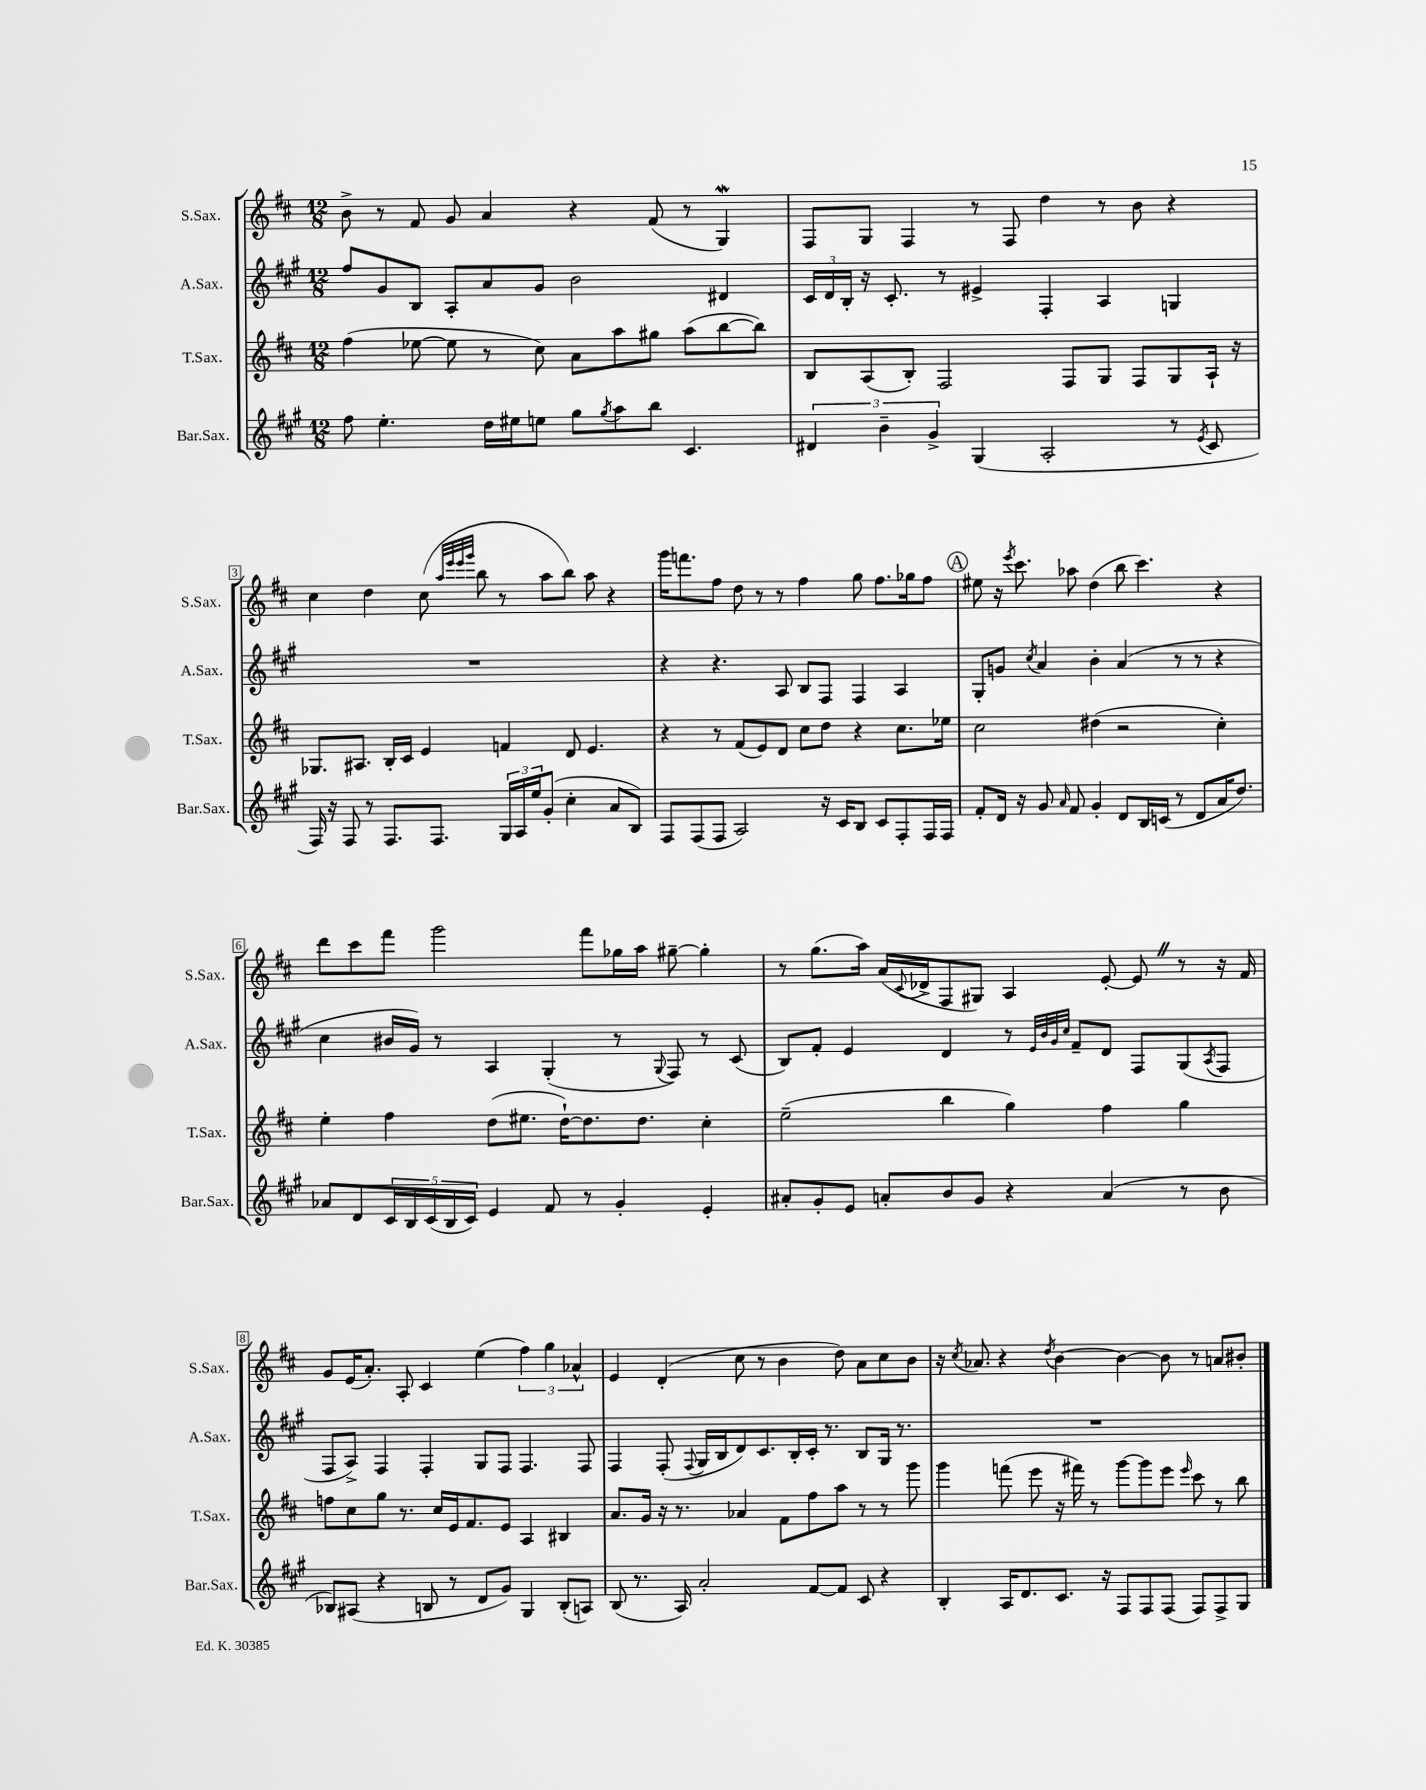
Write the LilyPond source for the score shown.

<<
\new StaffGroup <<
\new Staff = "s0" \with { instrumentName = "S.Sax." shortInstrumentName = "S.Sax." } {
    \clef treble \key d \major \numericTimeSignature \time 12/8
    b'8-> r8 fis'8 g'8 a'4 r4 fis'8( r8 g4\mordent) |
    fis8 g8 fis4 r8 fis8 d''4 r8 b'8 r4 |
    cis''4 d''4 cis''8( \grace { a''32 e'''32 e'''32 g'''32 } b''8 r8 a''8 b''8) a''8 r4 |
    g'''16 f'''8. fis''8 d''8 r8 r8 fis''4 g''8 fis''8. ges''16 fis''8 |
    \mark \markup { \circle "A" } eis''8 r16 \acciaccatura { e'''8 } cis'''8. aes''8 d''4( b''8 cis'''4.) r4 |
    d'''8 cis'''8 fis'''8 g'''2 fis'''8 ges''16 a''16 gis''8~-- gis''4-. |
    r8 g''8.( a''16) a'16( \appoggiatura { cis'8 } des'16-> fis8 gis8) a4 e'8~-. e'8 \once \override BreathingSign.text = \markup { \musicglyph "scripts.caesura.straight" } \breathe r8 r16 fis'16 |
    g'8 e'16( a'8.-.) a8-. cis'4 e''4( \tuplet 3/2 { fis''4) g''4 aes'4-^ } |
    e'4 d'4-.( cis''8 r8 b'4 d''8) a'8 cis''8 b'8 |
    r16 \acciaccatura { cis''8 } aes'8. r4 \acciaccatura { d''8 } b'4~ b'4~ b'8 r8 a'8 bis'8-. \bar "|." |
}
\new Staff = "s1" \with { instrumentName = "A.Sax." shortInstrumentName = "A.Sax." } {
    \clef treble \key a \major \numericTimeSignature \time 12/8
    fis''8 gis'8 b8 a8-. a'8 gis'8 b'2 dis'4 |
    \tuplet 3/2 { cis'16 d'16 b16-. } r16 cis'8.-. r8 eis'4-> fis4-. a4 g4 |
    R1. |
    r4 r4. a8 b8 fis8 fis4 a4 |
    \mark \markup { \circle "A" } gis8-. g'8 \acciaccatura { cis''8 } a'4 b'4-. a'4( r8 r8 r4 |
    cis''4 bis'16 gis'16) r8 a4 gis4-.( r8 \appoggiatura { gis8 } fis8) r8 cis'8( |
    b8) fis'8-. e'4 d'4 r8 \grace { e'32 b'32 gis'32 cis''32 } fis'8-- d'8 fis8 gis8( \acciaccatura { a8 } fis8 |
    fis8 a8->) fis4 fis4-. gis8 fis8 fis4. fis8 |
    fis4 fis8-.( \appoggiatura { fis8 } gis16 b16 d'8) cis'8. b16-. cis'16-. r8. b8 gis16 r8. |
    R1. \bar "|." |
}
\new Staff = "s2" \with { instrumentName = "T.Sax." shortInstrumentName = "T.Sax." } {
    \clef treble \key d \major \numericTimeSignature \time 12/8
    fis''4( ees''8~ ees''8 r8 cis''8) a'8 a''8 gis''8 a''8( b''8~ b''8) |
    b8 a8( b8-.) fis2 fis8 g8 fis8 g8 a16-! r16 |
    ges8. ais8. b16-. cis'16 e'4 f'4 d'8 e'4. |
    r4 r8 fis'8( e'8) d'8 cis''8 d''8 r4 cis''8. ees''16 |
    \mark \markup { \circle "A" } cis''2 dis''4( r2 cis''4-.) |
    e''4-. fis''4 d''8( eis''8. d''16~-!) d''8. d''8. cis''4-. |
    e''2--( b''4 g''4) fis''4 g''4 |
    f''8 cis''8 g''8 r8. cis''16 e'16 fis'8. e'8 a4 bis4 |
    a'8. g'16 r16 r8. aes'4 fis'8 fis''8 a''8 r8 r8 g'''8 |
    g'''4 f'''8( e'''8 r16 fis'''16) r8 g'''8~ g'''8 e'''8 \grace { e'''16 } cis'''8 r8 b''8 \bar "|." |
}
\new Staff = "s3" \with { instrumentName = "Bar.Sax." shortInstrumentName = "Bar.Sax." } {
    \clef treble \key a \major \numericTimeSignature \time 12/8
    fis''8 e''4.-. d''16 eis''16 e''8 gis''8 \acciaccatura { gis''8 } a''8 b''8 cis'4. |
    \tuplet 3/2 { dis'4 b'4-- gis'4-> } gis4( a2-. r8 \acciaccatura { e'8 } cis'8 |
    fis16) r16 fis8 r8 fis8. fis8. \tuplet 3/2 { gis16 a16 e''16 } gis'8-.( cis''4-. a'8 b8) |
    fis8 fis8( fis8 a2) r16 cis'16 b8 cis'8 fis8-. fis16 fis16 |
    \mark \markup { \circle "A" } fis'8-. d'16 r16 gis'8 \grace { a'16 } fis'8 gis'4-. d'8 b16 c'16( r8 d'8 a'16 d''8.) |
    aes'8 d'8 \tuplet 5/4 { cis'16 b16 cis'16( b16 cis'16) } e'4 fis'8 r8 gis'4-. e'4-. |
    ais'8-. gis'8-. e'8 a'8-. b'8 gis'8 r4 a'4( r8 b'8 |
    bes8) ais8( r4 b8 r8 d'8 gis'8) gis4 b8-.( a8) |
    b8( r8. a16) a'2-. fis'8~ fis'8 cis'8 r4 |
    b4-. a16 d'8. cis'8. r16 fis8 fis8 fis8( fis8) fis8-> gis8 \bar "|." |
}
>>
>>
\layout { \context { \Score \override BarNumber.stencil = #(make-stencil-boxer 0.1 0.3 ly:text-interface::print) } }
